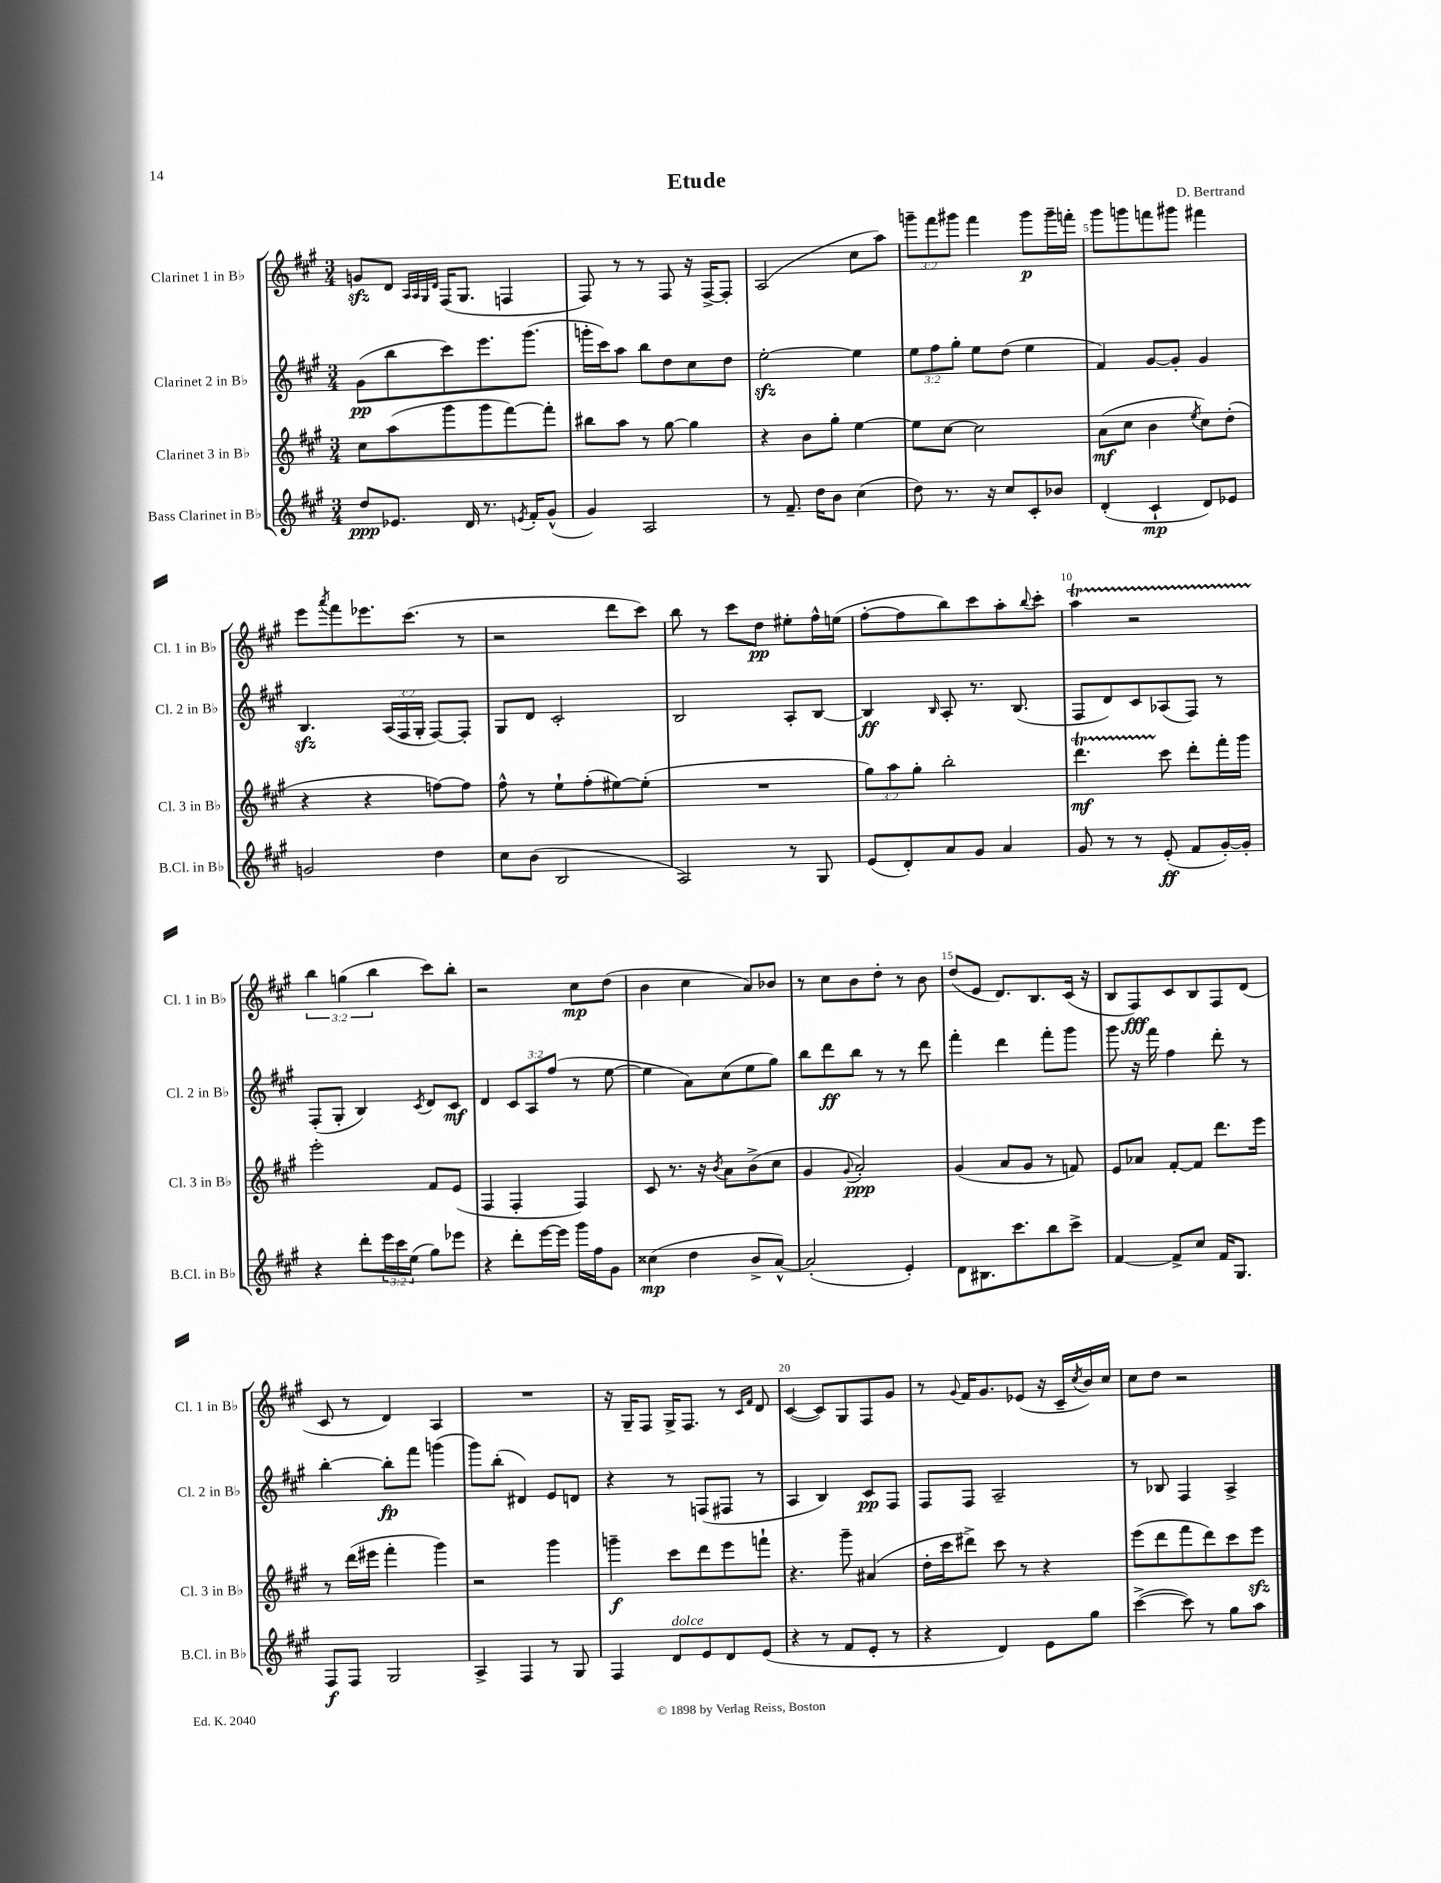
\header { title = "Etude" composer = "D. Bertrand" }
<<
\new StaffGroup <<
\new Staff = "s0" \with { instrumentName = "Clarinet 1 in Bb" shortInstrumentName = "Cl. 1 in Bb" } {
    \clef treble \key a \major \numericTimeSignature \time 3/4 \override Staff.TupletNumber.text = #tuplet-number::calc-fraction-text
    g'8\sfz d'8 \grace { a32 a32 gis32 d'32 } fis16( gis8. f4 |
    fis8) r8 r8 fis8 r16 fis16~-> fis8-. |
    a2( cis''8 a''8) |
    \tuplet 3/2 { g'''8-- fis'''8 gis'''8 } fis'''4 gis'''8\p gis'''16-- f'''16-. |
    gis'''8 g'''8 f'''8 gis'''8 fis'''4 |
    e'''8 \acciaccatura { a'''8 } fis'''8 ees'''8. cis'''8.( r8 |
    r2 d'''8 cis'''8) |
    b''8 r8 cis'''8 d''8\pp eis''8-. fis''16-^ e''16( |
    fis''8~-. fis''8 b''8) cis'''8 a''8-. \appoggiatura { b''8 } cis'''8-. |
    a''4\startTrillSpan r2 |
    \tuplet 3/2 { b''4\stopTrillSpan g''4( b''4 } cis'''8) b''8-. |
    r2 cis''8\mp d''8( |
    b'4 cis''4 a'8) bes'8 |
    r8 cis''8 b'8 d''8-. r8 b'8 |
    d''8( e'8 d'8.) b8. cis'16( r16 |
    b8 fis8\fff) cis'8 b8 fis8 d'8( |
    cis'8 r8 d'4) a4 |
    R2. |
    r16 gis16-- fis8 gis16-> fis8. r8 \grace { cis'16 fis'16 } d'8 |
    cis'4~( cis'8) gis8 fis8 gis'8 |
    r8 \appoggiatura { gis'8 } fis'16 gis'8. ees'8( r16 cis'16-- \acciaccatura { cis''8 } b'16) cis''16 |
    cis''8 d''8 r2 \bar "|." |
}
\new Staff = "s1" \with { instrumentName = "Clarinet 2 in Bb" shortInstrumentName = "Cl. 2 in Bb" } {
    \clef treble \key a \major \numericTimeSignature \time 3/4 \override Staff.TupletNumber.text = #tuplet-number::calc-fraction-text
    gis'8\pp( b''8 cis'''8) e'''8. gis'''8.( |
    g'''16-. cis'''16) a''8 b''8 d''8 cis''8 d''8 |
    e''2~-.\sfz e''4 |
    \tuplet 3/2 { e''8 fis''8 gis''8-. } e''8 d''8( e''4 |
    fis'4) gis'8~ gis'8-. gis'4 |
    b4.\sfz \tuplet 3/2 { a16( fis16 gis16-. } fis8~) fis8-. |
    gis8 d'8 cis'2-. |
    b2 a8-. b8~ |
    b4\ff \grace { b16 } a8-. r8. b8.( |
    fis8 d'8) cis'8 aes8( fis8) r8 |
    fis8-.( gis8-. b4) \acciaccatura { cis'8 } d'8 cis'8\mf |
    d'4 \tuplet 3/2 { cis'8 a8 fis''8( } r8 e''8~ |
    e''4 a'8) cis''8( e''8 gis''8) |
    b''8 d'''8\ff b''8 r8 r8 d'''8 |
    fis'''4-. d'''4 fis'''8-. gis'''8 |
    gis'''8 r16 fis'''16 fis''4 d'''8-. r8 |
    b''4~-. b''8-.\fp fis'''8 g'''4( |
    gis'''8) b''8-.( dis'4) e'8 d'8 |
    r4 r8 f8( fis8 r8 |
    a4 b4) cis'8\pp fis8 |
    fis8 fis8 a2-- |
    r8 bes8 fis4 a4-> \bar "|." |
}
\new Staff = "s2" \with { instrumentName = "Clarinet 3 in Bb" shortInstrumentName = "Cl. 3 in Bb" } {
    \clef treble \key a \major \numericTimeSignature \time 3/4 \override Staff.TupletNumber.text = #tuplet-number::calc-fraction-text
    cis''8 a''8( gis'''8 gis'''8 fis'''8~) fis'''8-. |
    bis''8 a''8 r8 gis''8~ gis''4 |
    r4 b'8 gis''8-. e''4~ |
    e''8 cis''8~ cis''2 |
    a'8\mf( cis''8 b'4 \acciaccatura { e''8 } cis''8) d''8-.( |
    r4 r4 f''8~) f''8 |
    fis''8-^ r8 e''8-! fis''8-.( eis''8~) eis''8-.( |
    R2. |
    \tuplet 3/2 { gis''8) a''8 gis''8-. } b''2-. |
    d'''4.\startTrillSpan\mf cis'''8\stopTrillSpan d'''8-. fis'''16-. gis'''16 |
    e'''2-. fis'8 e'8( |
    fis4 fis4-. fis4) |
    cis'8 r8. r16 \acciaccatura { b'8 } a'8 b'8->( cis''8 |
    gis'4 \appoggiatura { gis'8 } a'2-.\ppp) |
    gis'4( a'8 gis'8 r8 f'8) |
    e'8 aes'8 fis'8~-. fis'8 d'''8. e'''16 |
    r8 d'''16( eis'''16 fis'''4-. gis'''4) |
    r2 gis'''4 |
    g'''4--\f cis'''8 d'''8 e'''8 f'''8-! |
    r4. gis'''8-- ais'4( |
    d''16-. cis'''16 dis'''8->) cis'''8 r8 r4 |
    e'''8( d'''8 fis'''8 d'''8) cis'''8 e'''8\sfz \bar "|." |
}
\new Staff = "s3" \with { instrumentName = "Bass Clarinet in Bb" shortInstrumentName = "B.Cl. in Bb" } {
    \clef treble \key a \major \numericTimeSignature \time 3/4 \override Staff.TupletNumber.text = #tuplet-number::calc-fraction-text
    d''8\ppp ees'8. d'16 r8. \acciaccatura { e'8 } fis'16-. gis'8-^( |
    gis'4) a2 |
    r8 fis'8.-- d''16 b'8 cis''4( |
    d''8) r8. r16 cis''8 cis'8-. bes'8 |
    d'4-.( cis'4-!\mp d'8) ees'8 |
    g'2 d''4 |
    cis''8 b'8( b2 |
    a2) r8 gis8 |
    e'8( d'8-.) a'8 gis'8 a'4 |
    gis'8 r8 r8 e'8-.\ff( fis'8 gis'16~-.) gis'16-. |
    r4 d'''8-. \tuplet 3/2 { e'''16 cis'''16 e''16( } gis''8) ees'''8 |
    r4 d'''8-. e'''16~ e'''16 gis'''16 fis''16 gis'8 |
    cisis''4\mp( d''4 b'8-> a'8~-^) |
    a'2-.( e'4-.) |
    d'8 bis8. cis'''8. b''8 cis'''8-> |
    fis'4~ fis'8-> cis''8 fis'16 gis8. |
    fis8\f fis8 gis2 |
    a4-> fis4 r8 gis8 |
    fis4 d'8^\markup { \italic "dolce" } e'8 d'8 e'8( |
    r4 r8 fis'8 e'8-. r8 |
    r4 d'4) e'8 gis''8 |
    cis'''4~->( cis'''8) r8 gis''8 a''8 \bar "|." |
}
>>
>>
\layout { \context { \Score \override BarNumber.break-visibility = ##(#f #t #t) barNumberVisibility = #(every-nth-bar-number-visible 5) } }
